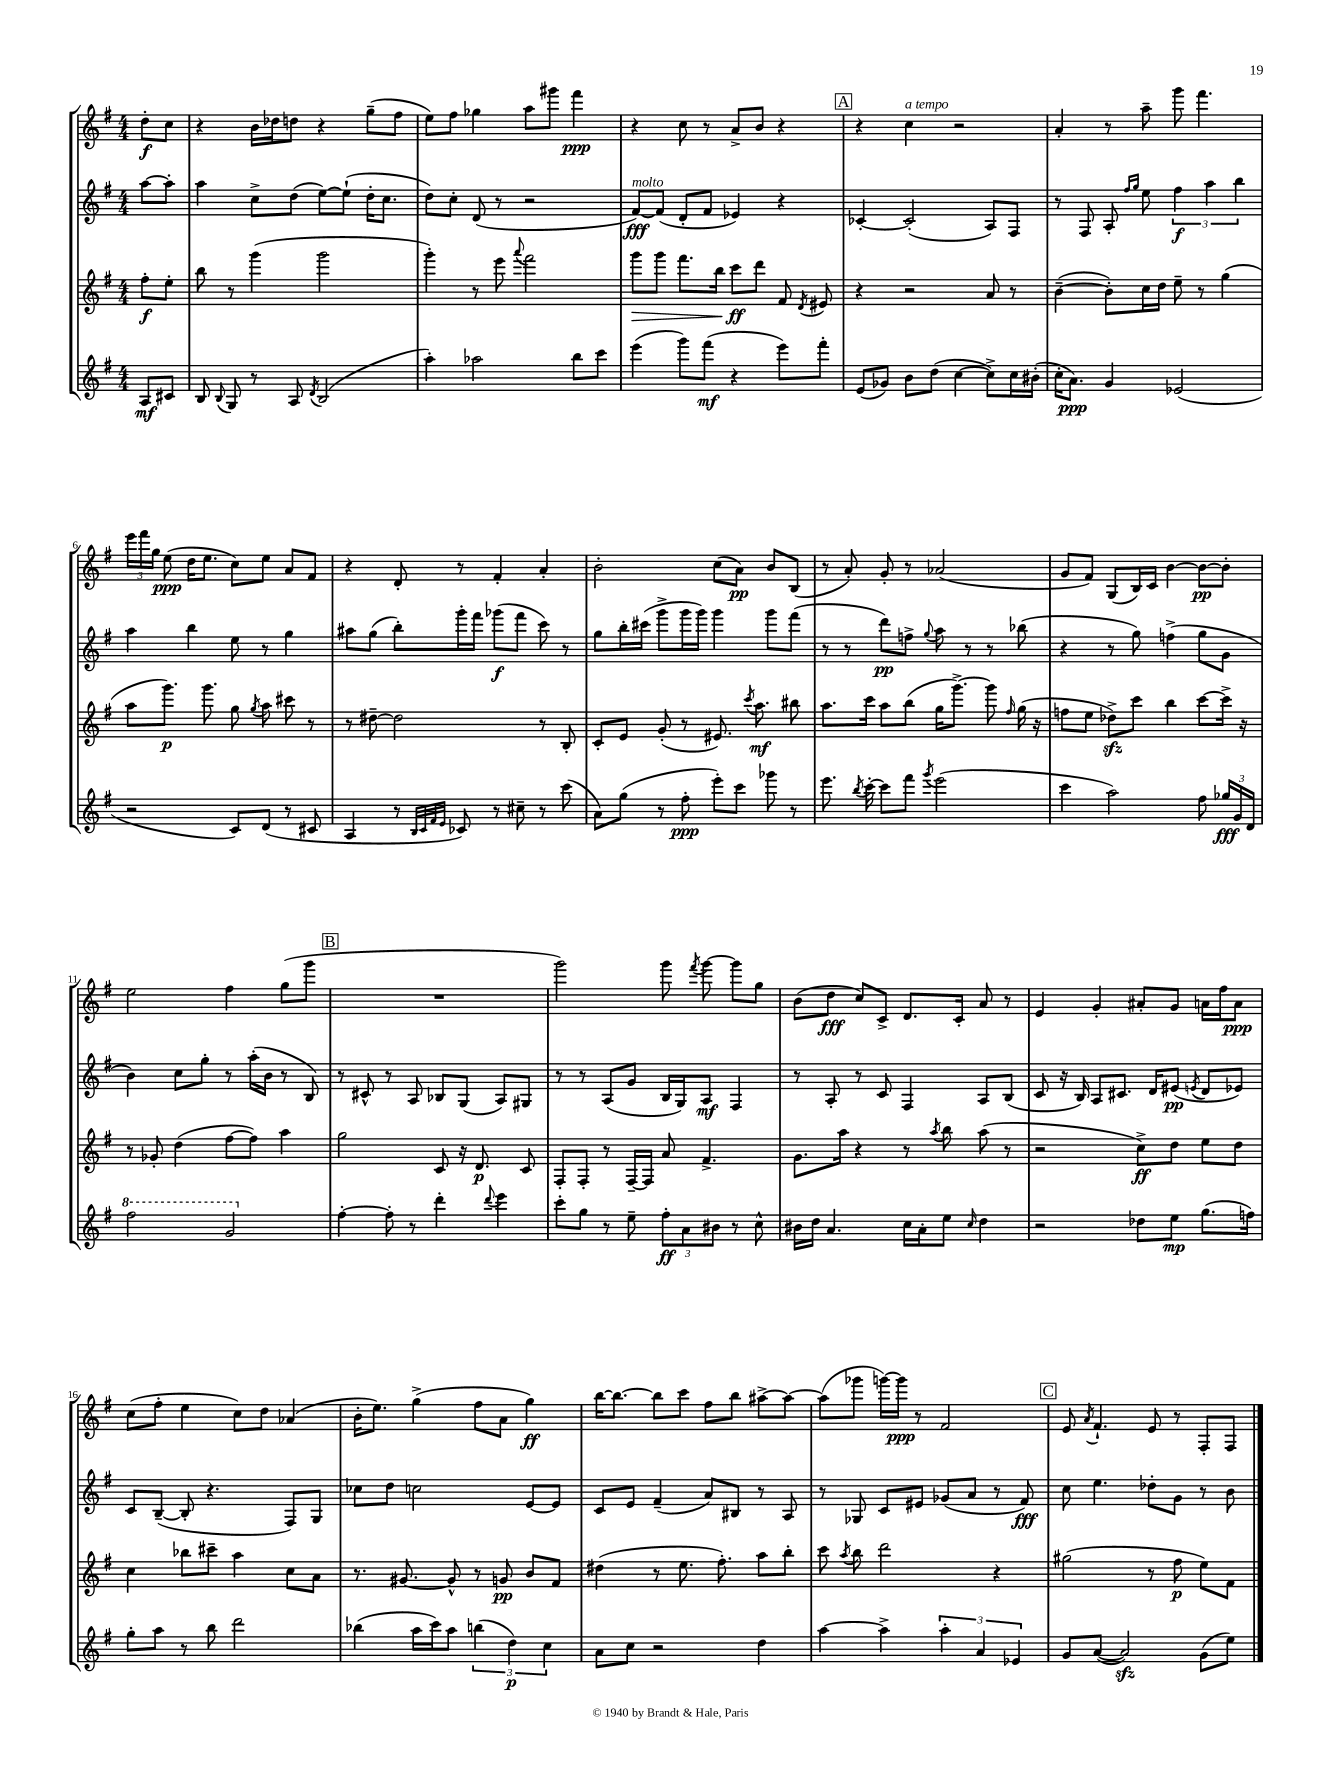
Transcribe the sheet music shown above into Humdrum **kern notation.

**kern	**kern	**kern	**kern
*staff4	*staff3	*staff2	*staff1
*clefG2	*clefG2	*clefG2	*clefG2
*k[f#]	*k[f#]	*k[f#]	*k[f#]
*M4/4	*M4/4	*M4/4	*M4/4
8A/L	8ff#'\L	[8aa\L	8dd'\L
8c#/J	8ee'\J	8aa'\]J	8cc\J
=	=	=	=
8B/	8bb\	4aa\	4r
8qqB/	.	.	.
8G/	8r	.	.
8r	(4ggg\	8cc^\L	16b\LL
.	.	.	16dd-\J
8A/	.	(8dd\J	8dd\J
8qd/	.	.	.
(2B/	2ggg\	[8ee\L)	4r
.	.	(8ee`\]J	.
.	.	16dd'\LK	(8gg~\L
.	.	8.cc\J	.
.	.	.	8ff#\J
=	=	=	=
4aa'\)	4ggg'\)	8dd\L)	8ee\L)
.	.	8cc'\J	8ff#\J
2aa-\	8r	(8d/	4gg-\
.	8eee\	8r	.
.	8qqaaa/	.	.
.	2fff#\	2r	8aa\L
.	.	.	8ggg#\J
8bb\L	.	.	4fff#\
8ccc\J	.	.	.
=	=	=	=
(4eee\	8ggg\L	[8f#/L)	4r
.	8ggg\J	(8f#/]J	.
8ggg\L)	8.fff#\L	8d'/L	8cc\
(8fff#\J	.	8f#/J	8r
.	16bb\Jk	.	.
4r	8ccc\L	4e-/)	8a^/L
.	8ddd\J	.	8b/J
8eee\L)	8f#/	4r	4r
.	8qd/	.	.
8fff#'\J	8e#/	.	.
=	=	=	=
(8e/L	4r	[4c-'/	4r
8g-/J)	.	.	.
8b\L	2r	(2c-'/]	4cc\
(8dd\J	.	.	.
[4cc\	.	.	2r
8cc^\]L)	8a/	8A/L)	.
16cc\L	8r	8F#/J	.
(16b#'\JJ	.	.	.
=	=	=	=
16cc'\LK	([4b~\	8r	4a'/
8.a\J)	.	.	.
.	.	8F#/	.
4g/	8b'\]L)	8A'/	8r
.	.	16qqff#/LL	.
.	.	16qqgg/JJ	.
.	16cc\L	8ee\	8aa~\
.	16dd\JJ	.	.
(2e-/	8ee~\	6ff#\	8ggg\
.	8r	.	4.fff#\
.	.	6aa\	.
.	(4gg\	.	.
.	.	6bb\	.
=	=	=	=
2r	8aa\L	4aa\	24eee\LL
.	.	.	24fff#\
.	.	.	24gg\JJ
.	8.ggg\J)	.	(8ee\
.	.	4bb\	16dd\LK
.	8.ggg\	.	8.ee\J
8c/L)	8gg\	8ee\	8cc\L)
.	8qgg/	.	.
(8d/J	8aa\	8r	8ee\J
8r	8ccc#\	4gg\	8a/L
8c#/	8r	.	8f#/J
=	=	=	=
4A/	8r	8aa#\L	4r
.	[8dd#~\	(8gg\J	.
8r	2dd#\]	8bb'\L)	8d'/
32qqB/LLL	.	.	.
32qqc/	.	.	.
32qqf#/	.	.	.
32qqe/JJJ	.	.	.
8c-/)	.	16ggg'\L	8r
.	.	16fff#\JJ	.
8r	.	(8ggg-\L	4f#'/
8cc#~\	.	8fff#\J	.
8r	8r	8ccc\)	4a'/
(8ccc\	8B'/	8r	.
=	=	=	=
8a\L)	8c'/L	8gg\L	2b'\
(8gg\J	8e/J	16bb'\L	.
.	.	(16ccc#\JJ	.
8r	(8g'/	8ggg^\L	.
8ff#'\	8r	16ggg\L	.
.	.	16ggg\JJ)	.
8eee'\L)	8.e#/)	4ggg\	(8cc\L
8ccc\J	.	.	8a\J)
.	8qccc/	.	.
.	8.aa\	.	.
8ggg-\	.	8ggg\L	8b/L
8r	8bb#\	(8fff#\J	(8B/J
=	=	=	=
8.eee\	8.aa\L	8r	8r
.	.	8r	8a'/)
8qbb/	.	.	.
[16ccc'\	16ccc\Jk	.	.
8ccc\]L	8aa\L	8ddd\L)	8g'/
8fff#\J	(8bb\J	8ff^\J	8r
8qggg/	.	8qqgg/	.
(2eee\	16gg\LK	8aa\	(2a-/
.	[8.ggg^\J)	.	.
.	.	8r	.
.	8ggg\]	8r	.
.	16qqff#/	.	.
.	(16gg\	(8bb-\	.
.	16r	.	.
=	=	=	=
4ccc\	8ff\L	4r	8g/L
.	8ee\J	.	8f#/J)
2aa\)	8dd-^\L)	8r	(8G/L
.	8ccc\J	8gg\)	16B/L)
.	.	.	16c/JJ
.	4bb\	(4ff^\	[4b\
8ff#\	[8ccc\L	8gg\L	8b\_L
24gg-/LL	16ccc^\]Jk	8g\J	8b'\]J
24g/	.	.	.
.	16r	.	.
24d/JJ	.	.	.
=	=	=	=
2fff#\	8r	4b\)	2ee\
.	8g-'/	.	.
.	(4dd\	8cc\L	.
.	.	8gg'\J	.
2gg/	[8ff#\L	8r	4ff#\
.	8ff#\]J)	(16aa'\LL	.
.	.	16b\JJ	.
.	4aa\	8r	(8gg\L
.	.	8B/)	8ggg\J
=	=	=	=
[4ff#'\	2gg\	8r	1r
.	.	8c#^^/	.
8ff#'\]	.	8r	.
8r	.	8A/	.
4ddd'\	8c/	8B-/L	.
.	16r	(8G/J	.
.	8.d/	.	.
8qqddd/	.	.	.
4eee\	.	8A/L)	.
.	8c/	8G#/J	.
=	=	=	=
8ccc'\L	8F#'/L	8r	2ggg\)
8gg\J	8F#'/J	8r	.
8r	8r	(8A/L	.
8ee~\	[16F#~/LL	8g/J	.
.	16F#/]JJ	.	.
12ff#'\L	8a/	16B/LL	8ggg\
.	.	16G/J)	.
12a\	.	.	.
.	.	.	8qfff#/
.	4.f#^/	8A/J	[8ggg\
12b#\J	.	.	.
8r	.	4F#/	8ggg\]L
8cc^^\	.	.	8gg\J
=	=	=	=
16b#\LL	8.g\L	8r	(8b\L
16dd\JJ	.	.	.
4.a/	.	8A'/	8dd\J
.	16aa\Jk	.	.
.	4r	8r	8cc/L)
.	.	8c/	8c^/J
16cc\LL	8r	4F#/	8.d/L
16a'\J	.	.	.
.	8qaa/	.	.
8ee\J	8bb\	.	.
.	.	.	16c'/Jk
16qqcc/	.	.	.
4dd\	(8aa\	8A/L	8a/
.	8r	(8B/J	8r
=	=	=	=
2r	2r	8c/	4e/
.	.	16r	.
.	.	16B/)	.
.	.	8A/L	4g'/
.	.	8.c#/J	.
8dd-\L	8cc^\L)	.	8a#'/L
.	.	16d/LK	.
8ee\J	8dd\J	(8e#/J	8g/J
.	.	8qe/	.
(8.gg\L	8ee\L	8d/L	16a\LL
.	.	.	16ff#\J
.	8dd\J	8e-/J)	8a\J
16ff\Jk)	.	.	.
=	=	=	=
8gg'\L	4cc\	8c/L	(8cc\L
8aa\J	.	([8B~/J	8ff#'\J
8r	8bb-\L	8B'/]	4ee\
8bb\	8ccc#~\J	4.r	.
2ddd\	4aa\	.	8cc\L)
.	.	.	8dd\J
.	8cc\L	8F#/L)	(4a-/
.	8a\J	8G/J	.
=	=	=	=
(4bb-\	8.r	8cc-\L	16b'\LK
.	.	.	8.ee\J)
.	.	8dd\J	.
.	[8.g#/	.	.
16aa\LL	.	2cc\	(4gg^\
16ccc\J)	.	.	.
8aa\J	8g#^^/]	.	.
(6bb\	8r	.	8ff#\L
.	8g/	.	8a\J
6dd\)	.	.	.
.	8b/L	[8e/L	4gg\)
6cc\	.	.	.
.	8f#/J	8e/]J	.
=	=	=	=
8a\L	(4dd#\	8c/L	[16bb\LK
.	.	.	8.bb\_J
8cc\J	.	8e/J	.
2r	8r	(4f#~/	8bb\]L
.	8.ee\	.	8ccc\J
.	.	8a/L)	8ff#\L
.	8.ff#'\)	.	.
.	.	8B#/J	8bb\J
4dd\	8aa\L	8r	[8aa#^\L
.	8bb'\J	8A/	8aa#\_J
=	=	=	=
[4aa\	8ccc\	8r	(8aa#\]L
.	8qaa/	.	.
.	8bb\	8G-/	8ggg-\J
4aa^\]	2ddd\	8c/L	[16ggg\LL)
.	.	.	16ggg\]JJ
.	.	8e#/J	8r
6aa'\	.	(8g-/L	2f#/
.	.	8a/J	.
6a/	.	.	.
.	4r	8r	.
6e-/	.	.	.
.	.	8f#/)	.
=	=	=	=
8g/L	(2gg#\	8cc\	8e/
.	.	.	8qa/
([8a/J	.	4.ee\	4.f#`/
2a/])	.	.	.
.	8r	8dd-'\L	8e/
.	8ff#\	8g\J	8r
(8g\L	8ee\L)	8r	8F#'/L
8ee\J)	8f#\J	8b\	8F#/J
==	==	==	==
*-	*-	*-	*-
